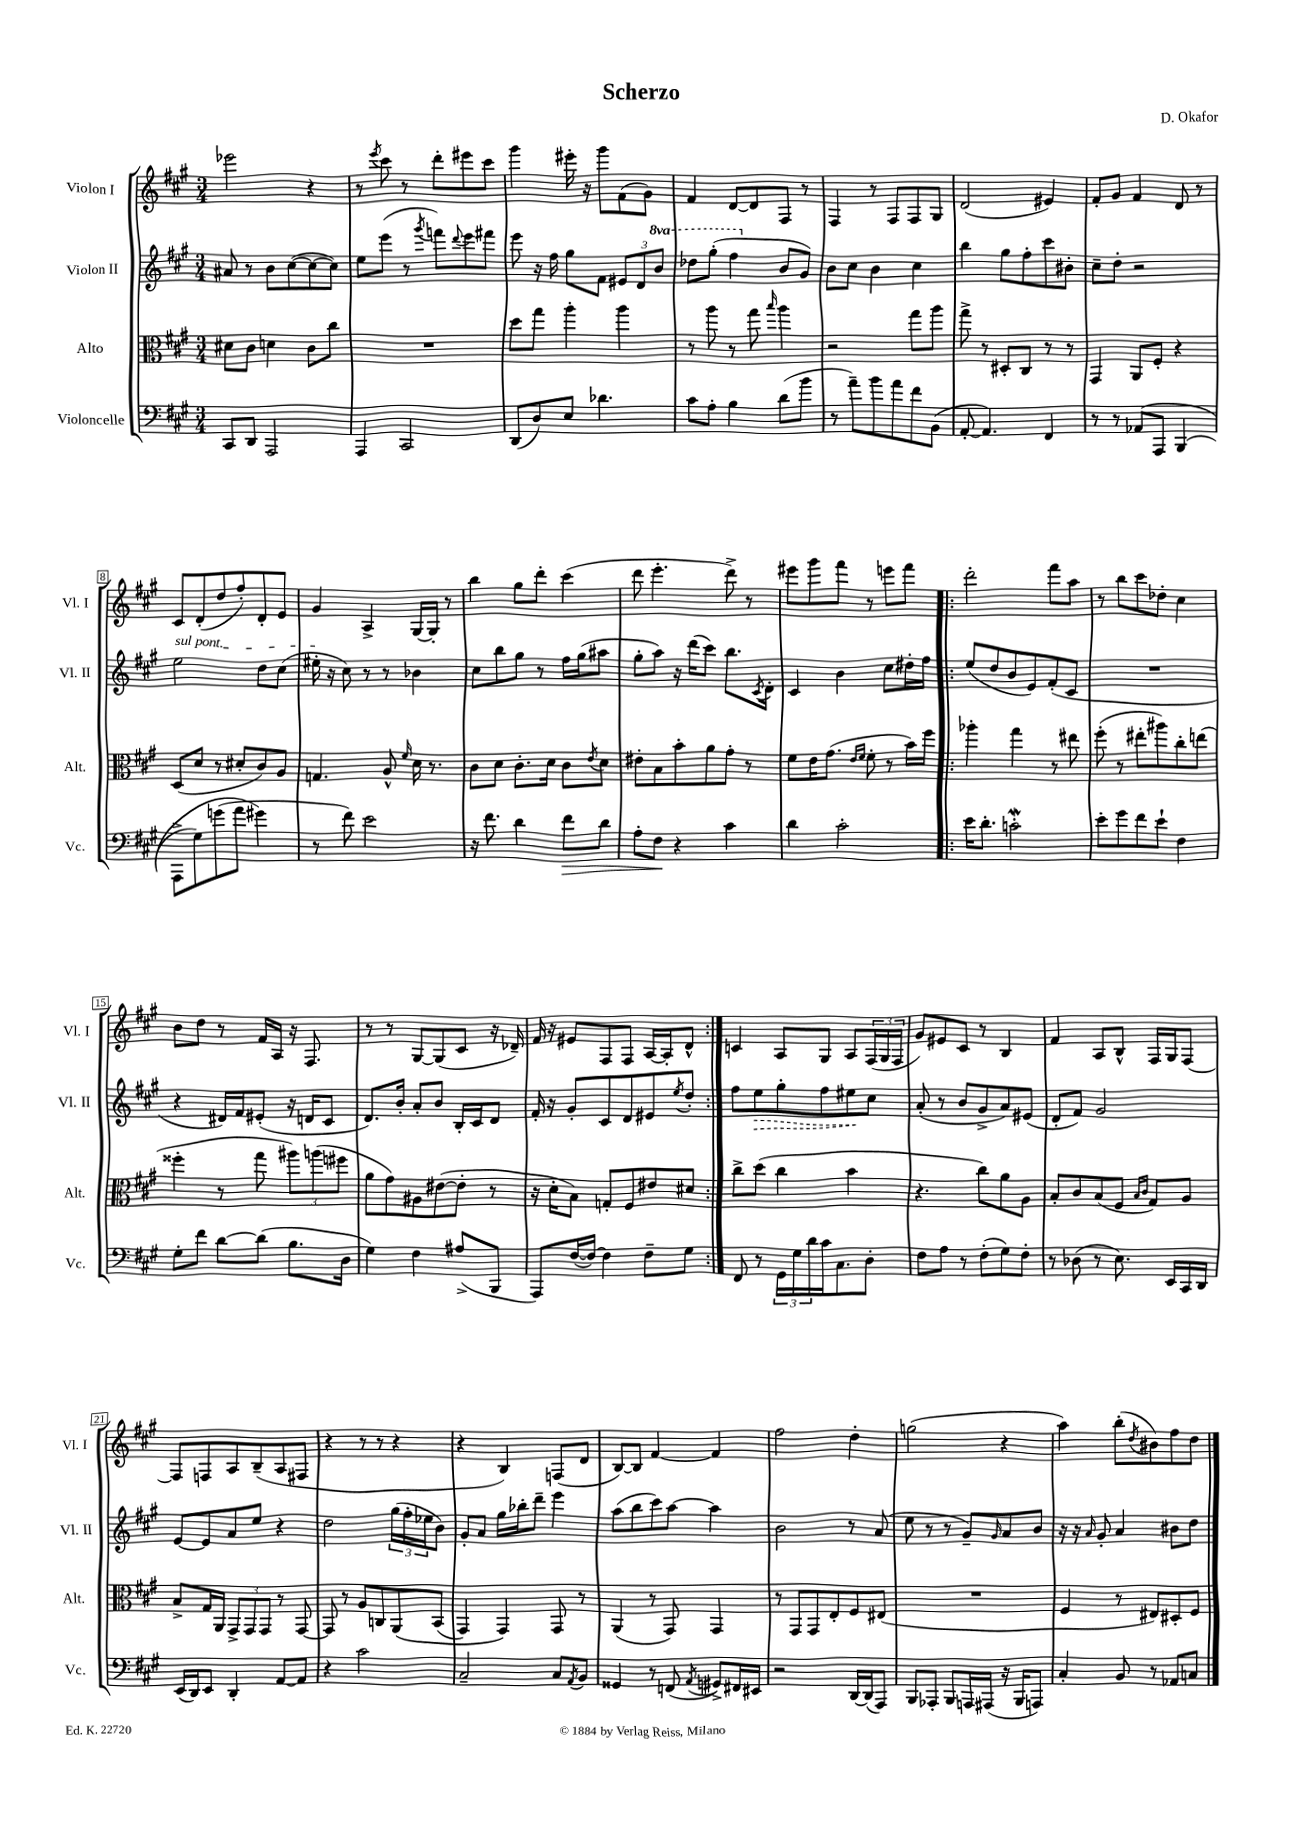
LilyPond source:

\header { title = "Scherzo" composer = "D. Okafor" }
<<
\new StaffGroup <<
\new Staff = "s0" \with { instrumentName = "Violon I" shortInstrumentName = "Vl. I" } {
    \clef treble \key a \major \numericTimeSignature \time 3/4
    ees'''2 r4 |
    r8 \acciaccatura { e'''8 } cis'''8 r8 d'''8-. eis'''8 cis'''8 |
    gis'''4 eis'''16-. r16 gis'''8 fis'8( gis'8) |
    fis'4 d'8~ d'8 fis8 r8 |
    fis4 r8 fis8 fis8 gis8 |
    d'2( eis'4) |
    fis'8-. gis'8 fis'4 d'8 r8 |
    cis'8 d'8-.( d''8 fis''8-.) d'8-. e'8 |
    gis'4 a4-> gis16~ gis16-. r8 |
    b''4 gis''8 d'''8-. cis'''4( |
    d'''8 e'''4.-. d'''8->) r8 |
    eis'''8 gis'''8 fis'''8 r8 e'''8 fis'''8 |
    \repeat volta 2 { d'''2-. fis'''8 a''8 |
    r8 b''8 cis'''8 des''8-. cis''4 |
    b'8 d''8 r8 fis'16 a16 r16 fis8. |
    r8 r8 gis8~ gis8( cis'8 r16 des'16--) |
    fis'16 r16 eis'8 fis8 fis8 a16~ a16-. d'8-^ | }
    c'4 a8 gis8 a8 \tuplet 3/2 { fis16( gis16 fis16 } |
    gis'8) eis'8 cis'8 r8 b4 |
    fis'4 a8 b8-^ fis16 gis16 fis8~ |
    fis8 f8 a8 b8--( a8 fis8 |
    r4 r8 r8 r4 |
    r4 b4) f8( d'8 |
    b8~) b8 fis'4~ fis'4 |
    fis''2 d''4-. |
    g''2( r4 |
    a''4) b''8-.( \acciaccatura { d''8 } bis'8) fis''8 d''8 \bar "|." |
}
\new Staff = "s1" \with { instrumentName = "Violon II" shortInstrumentName = "Vl. II" } {
    \clef treble \key a \major \numericTimeSignature \time 3/4 \set Staff.ottavationMarkups = #ottavation-simple-ordinals
    ais'8 r8 b'8 cis''8~( cis''8~ cis''8) |
    e''8 e'''8( r8 \acciaccatura { gis'''8 } f'''8) \appoggiatura { d'''8 } e'''8 fis'''8 |
    e'''8 r16 fis''16 gis''8 fis'8 \tuplet 3/2 { eis'8 d'8 \ottava #1 b''8 } |
    des'''8 gis'''8-.( fis'''4 \ottava #0 b'8 gis'8) |
    b'8 cis''8 b'4 cis''4 |
    b''4 gis''8 fis''8-. cis'''8 bis'8-. |
    cis''8-- d''8-. r2 |
    \once \override TextSpanner.bound-details.left.text = \markup { \italic "sul pont." } e''2\startTextSpan d''8 cis''8( |
    eis''16-.\stopTextSpan r16 cis''8) r8 r8 bes'4 |
    cis''8 b''8 gis''8 r8 fis''16 gis''16( ais''8 |
    gis''8-. a''8) r16 d'''16( cis'''8) b''8. \acciaccatura { cis'8 } d'16-. |
    cis'4 b'4 cis''8 dis''16-. fis''16 |
    \repeat volta 2 { e''8( d''8 b'8 e'8) fis'8-.( cis'8 |
    R2. |
    r4 dis'16) fis'16 eis'8-.( r16 d'16 cis'8 |
    d'8.) b'16-. a'8-. b'8 b16-. cis'16 d'8 |
    fis'16-. r16 gis'8-. cis'8 d'8 eis'8 \acciaccatura { e''8 } d''8-. | }
    fis''8 \once \override Hairpin.style = #'dashed-line e''8\> gis''8-. fis''8 eis''8\! cis''8 |
    a'8-.( r8 b'8 gis'8-> a'8) eis'8( |
    d'8-. fis'8) gis'2 |
    e'8~ e'8 a'8 e''8 r4 |
    d''2 \tuplet 3/2 { gis''16( fis''16-. ees''16 } b'8) |
    gis'8-. a'8 gis''16 bes''16-. d'''8-- e'''4 |
    a''8( b''8 cis'''8) a''8~ a''4 |
    b'2 r8 a'8( |
    e''8 r8 r8 gis'8--) \grace { gis'16 } a'8 b'8 |
    r16 r16 \grace { a'16 } gis'8-. a'4 bis'8 d''8 \bar "|." |
}
\new Staff = "s2" \with { instrumentName = "Alto" shortInstrumentName = "Alt." } {
    \clef alto \key a \major \numericTimeSignature \time 3/4
    dis'8 cis'8 d'4 cis'8 cis''8 |
    R2. |
    d''8 gis''8 a''4-. a''4 |
    r8 a''8 r8 gis''8 \grace { b''16 } a''4 |
    r2 gis''8 a''8 |
    gis''8-> r8 dis8-. cis8 r8 r8 |
    gis,4 a,8 fis8-. r4 |
    d8( d'8 r8 dis'8-. cis'8) a8 |
    g4. a8-^ \grace { fis'16 } d'16 r8. |
    cis'8 d'8 cis'8.-. d'16 cis'8 \acciaccatura { e'8 } d'8 |
    eis'8-. b8 b'8-. a'8 gis'8-. r8 |
    fis'8 e'16 gis'8.( \grace { e'16 fis'16 } fis'8-. r8 b'16) fis''16 |
    \repeat volta 2 { aes''4-. gis''4 r8 eis''8 |
    fis''8-.( r8 eis''8-. ais''8) cis''8-. e''8( |
    fisis''4-. r8 gis''8 \tuplet 3/2 { ais''8) a''8( fis''8 } |
    a'8 gis'8) ais8 eis'8~( eis'8-. r8 |
    r16 d'16-. b8) g8-. fis8 eis'8 dis'8 | }
    cis''8-> d''8( cis''4 b'4 |
    r4. cis''8) a'8 a8 |
    b8-. cis'8 b8( fis8 \grace { b16 cis'16 } gis8) a8 |
    b8-> gis16 a,16 \tuplet 3/2 { gis,8-> gis,8 gis,8 } r8 gis,8~ |
    gis,8 r8 a8 c8 a,8\( b,8( |
    gis,4) gis,4\) gis,8 r8 |
    a,4( r8 gis,8) gis,4 |
    r8 gis,8 gis,8 e8-. fis8 eis8( |
    R2. |
    fis4 r8 eis8) dis8-. fis8 \bar "|." |
}
\new Staff = "s3" \with { instrumentName = "Violoncelle" shortInstrumentName = "Vc." } {
    \clef bass \key a \major \numericTimeSignature \time 3/4
    cis,8 d,8 a,,2 |
    a,,4 cis,2 |
    d,8( d8) e8 des'4. |
    cis'8 a8-. b4 d'8( b'8 |
    r8 a'8--) b'8 a'8 fis'8 b,8( |
    a,8~-. a,4.) fis,4 |
    r8 r8 aes,8\( a,,8 b,,4( |
    a,,8-> gis8) g'8( a'8 gis'4\) |
    r8 fis'8) e'2 |
    r16 fis'8. d'4 fis'8\> d'8 |
    a8-. fis8\! r4 cis'4 |
    d'4 cis'2-. |
    \repeat volta 2 { e'16 d'8.-. c'2-.\mordent |
    e'8-. gis'8 fis'8 e'8-! fis4 |
    gis8-. fis'8 d'8~ d'8( b8. d16 |
    gis4) fis4 ais8->( b,,8 |
    a,,8) fis16~( fis16~) fis4 fis8-- gis8 | }
    fis,8 r8 \tuplet 3/2 { gis,16 gis16 d'16 } cis'16 cis8. d8-. |
    fis8 a8 r8 fis8-.( gis8) fis8-. |
    r8 des8( r8 e8.) e,16 cis,16 d,16 |
    e,16( d,16) e,8 d,4-. a,8~ a,8 |
    r4 cis'2 |
    cis2-- cis8 \acciaccatura { a,8 } b,8 |
    gisis,4 r8 f,8( \acciaccatura { a,8 } gis,8->) fis,16 eis,16 |
    r2 d,16~ d,16( a,,8) |
    b,,8 aes,,8-. b,,8 a,,16 ais,,16( r16 b,,16 a,,8) |
    cis4-. b,8 r8 aes,8 c8 \bar "|." |
}
>>
>>
\layout { \context { \Score \override BarNumber.stencil = #(make-stencil-boxer 0.1 0.3 ly:text-interface::print) } }
